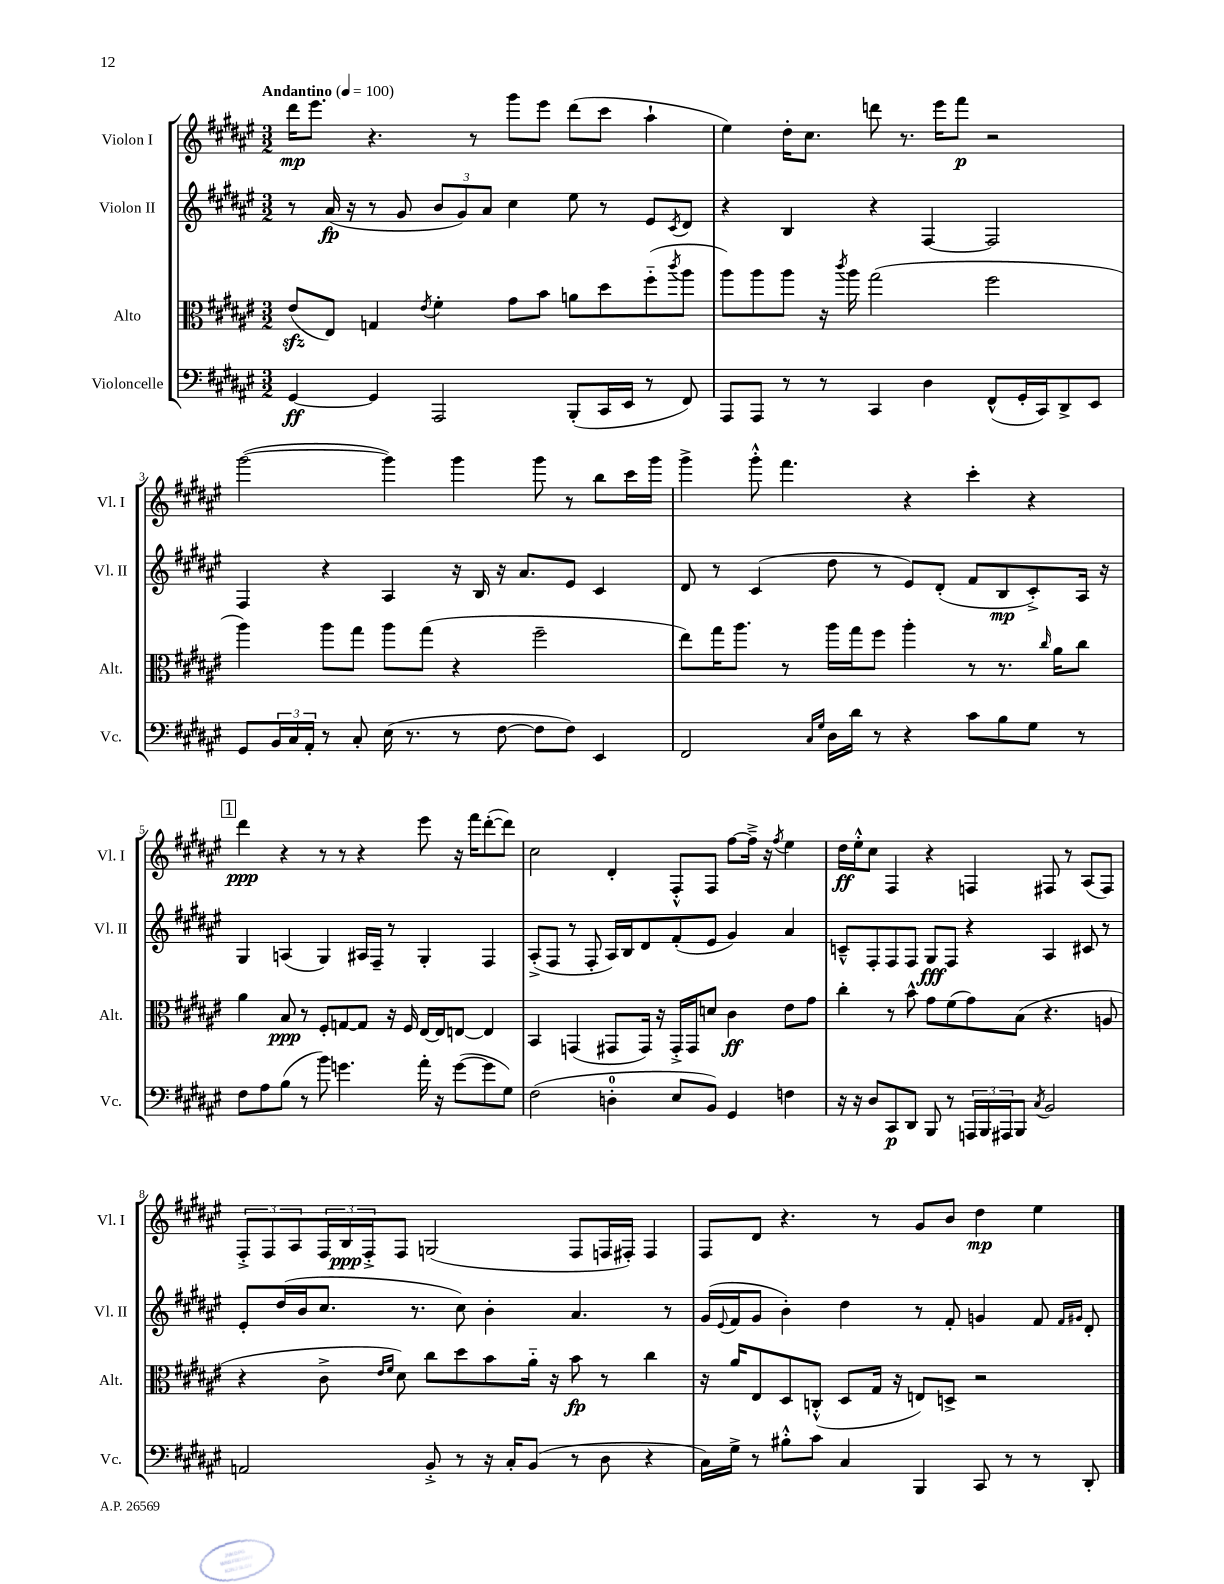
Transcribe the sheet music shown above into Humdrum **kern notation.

**kern	**dynam	**kern	**dynam	**kern	**dynam	**kern	**dynam
*part4	*part4	*part3	*part3	*part2	*part2	*part1	*part1
*staff4	*staff4	*staff3	*staff3	*staff2	*staff2	*staff1	*staff1
*I"Violoncelle	*	*I"Alto	*	*I"Violon II	*	*I"Violon I	*
*I'Vc.	*	*I'Alt.	*	*I'Vl. II	*	*I'Vl. I	*
*clefF4	*	*clefC3	*	*clefG2	*	*clefG2	*
*k[f#c#g#d#a#e#]	*	*k[f#c#g#d#a#e#]	*	*k[f#c#g#d#a#e#]	*	*k[f#c#g#d#a#e#]	*
*M3/2	*	*M3/2	*	*M3/2	*	*M3/2	*
*MM100	*	*MM100	*	*MM100	*	*MM100	*
=1	=1	=1	=1	=1	=1	=1	=1
!	!	!	!	!	!	!LO:TX:a:B:t=Andantino	!
[4GG#/	ff	(8e#zz/L	.	8r	.	16ddd#\KL	mp
.	.	.	.	.	.	8.eee#\J	.
.	.	8E#/J)	.	(16a#/	fp	.	.
.	.	.	.	16r	.	.	.
4GG#/]	.	4Gn/	.	8r	.	4.r	.
.	.	.	.	8g#/	.	.	.
.	.	8qe#/	.	.	.	.	.
2AAA#/	.	4f#'\	.	12b/L	.	.	.
.	.	.	.	12g#/)	.	.	.
.	.	.	.	.	.	8r	.
.	.	.	.	12a#/J	.	.	.
.	.	8g#\L	.	4cc#\	.	8ggg#\L	.
.	.	8b\J	.	.	.	8eee#\J	.
(8BBB'/L	.	8an\L	.	8ee#\	.	(8ddd#\L	.
16CC#/L	.	8dd#\	.	8r	.	8ccc#\J	.
16EE#/JJ	.	.	.	.	.	.	.
8r	.	(8ff#\	.	8e#/L	.	4aa#`\	.
.	.	8qccc#/	.	8qc#/	.	.	.
8FF#/)	.	8aa#\J	.	8d#/J	.	.	.
=2	=2	=2	=2	=2	=2	=2	=2
8AAA#/L	.	8aa#\L)	.	4r	.	4ee#\)	.
8AAA#/J	.	8aa#\	.	.	.	.	.
8r	.	8aa#\J	.	4B/	.	16dd#'\KL	.
.	.	.	.	.	.	8.cc#\J	.
8r	.	16r	.	.	.	.	.
.	.	8qccc#/	.	.	.	.	.
.	.	16aa#\	.	.	.	.	.
4CC#/	.	(2gg#\	.	4r	.	8dddn\	.
.	.	.	.	.	.	8.r	.
4D#\	.	.	.	[4F#/	.	.	.
.	.	.	.	.	.	16eee#\KL	.
.	.	.	.	.	.	8fff#\J	p
(8FF#^^/L	.	2ff#\	.	2F#/]	.	2r	.
16GG#'/L	.	.	.	.	.	.	.
16CC#/J)	.	.	.	.	.	.	.
8DD#^/	.	.	.	.	.	.	.
8EE#/J	.	.	.	.	.	.	.
!!LO:LB:g=z
=3	=3	=3	=3	=3	=3	=3	=3
8GG#/L	.	4aa#\)	.	4F#/	.	([2ggg#\	.
24BB/L	.	.	.	.	.	.	.
24C#/	.	.	.	.	.	.	.
24AA#'/JJ	.	.	.	.	.	.	.
8r	.	8aa#\L	.	4r	.	.	.
8C#'/	.	8gg#\J	.	.	.	.	.
(16E#\	.	8aa#\L	.	4A#/	.	4ggg#\])	.
8.r	.	.	.	.	.	.	.
.	.	(8gg#\J	.	.	.	.	.
8r	.	4r	.	16r	.	4ggg#\	.
.	.	.	.	16B/	.	.	.
[8F#\	.	.	.	16r	.	.	.
.	.	.	.	8.a#/L	.	.	.
8F#\L]	.	2ff#~\	.	.	.	8ggg#\	.
8F#\J)	.	.	.	8e#/J	.	8r	.
4EE#/	.	.	.	4c#/	.	8bb\L	.
.	.	.	.	.	.	16ccc#\L	.
.	.	.	.	.	.	16ggg#\JJ	.
=4	=4	=4	=4	=4	=4	=4	=4
2FF#/	.	8ee#\L)	.	8d#/	.	4ggg#^\	.
.	.	16gg#\K	.	8r	.	.	.
.	.	8.aa#\J	.	.	.	.	.
.	.	.	.	(4c#/	.	8ggg#'^^\	.
.	.	8r	.	.	.	4.fff#\	.
16qqC#/LL	.	.	.	.	.	.	.
16qqG#/JJ	.	.	.	.	.	.	.
16D#\LL	.	16aa#\LL	.	8dd#\	.	.	.
16d#\JJ	.	16gg#\J	.	.	.	.	.
8r	.	8ff#\J	.	8r	.	.	.
4r	.	4aa#'\	.	8e#/L)	.	4r	.
.	.	.	.	(8d#'/J	.	.	.
8c#\L	.	8r	.	8f#/L	.	4ccc#'\	.
8B\	.	8.r	.	8B/	mp	.	.
8G#\J	.	.	.	8c#'^/)	.	4r	.
.	.	16qqcc#/	.	.	.	.	.
.	.	16a#\KL	.	.	.	.	.
8r	.	8cc#\J	.	16A#/Jk	.	.	.
.	.	.	.	16r	.	.	.
!!LO:LB:g=z
!!LO:REH:place=s1:t=1
=5	=5	=5	=5	=5	=5	=5	=5
8F#\L	.	4a#\	.	4G#/	.	4ddd#\	ppp
8A#\	.	.	.	.	.	.	.
(8B\J	.	8B/	ppp	(4An/	.	4r	.
8r	.	8r	.	.	.	.	.
8b\)	.	8F#'/L	.	4G#/)	.	8r	.
4.gn\	.	[8Gn/	.	.	.	8r	.
.	.	8G/J]	.	16A#X/LL	.	4r	.
.	.	.	.	16F#~/JJ	.	.	.
.	.	16r	.	8r	.	.	.
.	.	16F#/	.	.	.	.	.
16a#'\	.	[16E#/LL	.	4G#'/	.	8eee#\	.
16r	.	16E#/J]	.	.	.	.	.
([8g\L	.	[8En/J	.	.	.	16r	.
.	.	.	.	.	.	16fff#\KL	.
8g\]	.	4E/]	.	4F#/	.	([8ddd#'\	.
8G#\J)	.	.	.	.	.	8ddd#\J])	.
=6	=6	=6	=6	=6	=6	=6	=6
(2F#\	.	4BB/	.	(8A#'^/L	.	2cc#\	.
.	.	.	.	8F#/J	.	.	.
.	.	(4GGn/	.	8r	.	.	.
.	.	.	.	8F#'/	.	.	.
4Dn'\	.	8GG#X/L	.	16A#/LL)	.	4d#'/	.
.	.	.	.	16B/J	.	.	.
.	.	16GG#/Jk)	.	8d#/	.	.	.
.	.	16r	.	.	.	.	.
8E#/L	.	16GG#'^/LL	.	(8f#'/	.	8F#'^^/L	.
.	.	16GG#/J	.	.	.	.	.
8BB/J)	.	8dn/J	.	8e#/J	.	8F#/J	.
4GG#/	.	4c#\	ff	4g#/)	.	[8ff#\L	.
.	.	.	.	.	.	16ff#~^\Jk]	.
.	.	.	.	.	.	16r	.
.	.	.	.	.	.	8qff#/	.
4Fn\	.	8e#\L	.	4a#/	.	4ee#\	.
.	.	8g#\J	.	.	.	.	.
=7	=7	=7	=7	=7	=7	=7	=7
16r	.	4cc#'\	.	8cn~^^/L	.	16dd#\LL	ff
16r	.	.	.	.	.	16ee#'^^\J	.
8D#/L	.	.	.	8F#'/	.	8cc#\J	.
8CC#/	p	8r	.	8F#/	.	4F#/	.
8DD#/J	.	8b^^\	.	8F#/J	.	.	.
8BBB/	.	8g#\L	.	8G#/L	fff	4r	.
8r	.	(8f#\	.	8F#/J	.	.	.
24AAAn/LL	.	8g#\)	.	4r	.	4Fn/	.
24BBB/	.	.	.	.	.	.	.
24AAA#X/J	.	.	.	.	.	.	.
8BBB/J	.	(8B\J	.	.	.	.	.
8qC#/	.	.	.	.	.	.	.
2BB/	.	4.r	.	4A#/	.	8F#X/	.
.	.	.	.	.	.	8r	.
.	.	.	.	8c#X/	.	(8A#/L	.
.	.	8An/	.	8r	.	8F#/J)	.
!!LO:LB:g=z
=8	=8	=8	=8	=8	=8	=8	=8
2AAn/	.	4r	.	8e#'/L	.	12F#'^/L	.
.	.	.	.	.	.	12F#/	.
.	.	.	.	(16dd#/L	.	.	.
.	.	.	.	.	.	12A#/	.
.	.	.	.	16b/J	.	.	.
.	.	8c#^\	.	8.cc#/J	.	24F#/L	.
.	.	.	.	.	.	24B/	ppp
.	.	.	.	.	.	24F#'^/J	.
.	.	16qqe#/LL	.	.	.	.	.
.	.	16qqf#/JJ	.	.	.	.	.
.	.	8d#\)	.	.	.	8F#/J	.
.	.	.	.	8.r	.	.	.
8BB'^/	.	8cc#\L	.	.	.	(2Gn/	.
8r	.	8dd#\	.	8cc#\)	.	.	.
16r	.	8b\	.	4b'\	.	.	.
16C#'/KL	.	.	.	.	.	.	.
(8BB/J	.	16a#\Jk	.	.	.	.	.
.	.	16r	.	.	.	.	.
8r	.	8b\	fp	4.a#/	.	8F#/L	.
8D#\	.	8r	.	.	.	16Fn/L	.
.	.	.	.	.	.	16F#X'/JJ)	.
4r	.	4cc#\	.	.	.	4F#/	.
.	.	.	.	8r	.	.	.
=9	=9	=9	=9	=9	=9	=9	=9
16C#\LL)	.	16r	.	(16g#/LL	.	8F#/L	.
.	.	.	.	8qqe#/	.	.	.
16G#^\JJ	.	16a#/KL	.	16f#/J	.	.	.
8r	.	8E#/	.	8g#/J	.	8d#/J	.
8B#X'^^\L	.	8D#/	.	4b'\)	.	4.r	.
8c#\J	.	(8Cn'^^/J	.	.	.	.	.
4C#/	.	8D#/L	.	4dd#\	.	.	.
.	.	16G#/Jk	.	.	.	8r	.
.	.	16r	.	.	.	.	.
4BBB/	.	8En/L)	.	8r	.	8g#/L	.
.	.	8Dn^/J	.	8f#'/	.	8b/J	.
8CC#/	.	2r	.	4gn/	.	4dd#\	mp
8r	.	.	.	.	.	.	.
8r	.	.	.	8f#/	.	4ee#\	.
.	.	.	.	16qqf#/LL	.	.	.
.	.	.	.	16qqg#X/JJ	.	.	.
8DD#'/	.	.	.	8d#'/	.	.	.
==	==	==	==	==	==	==	==
*-	*-	*-	*-	*-	*-	*-	*-
